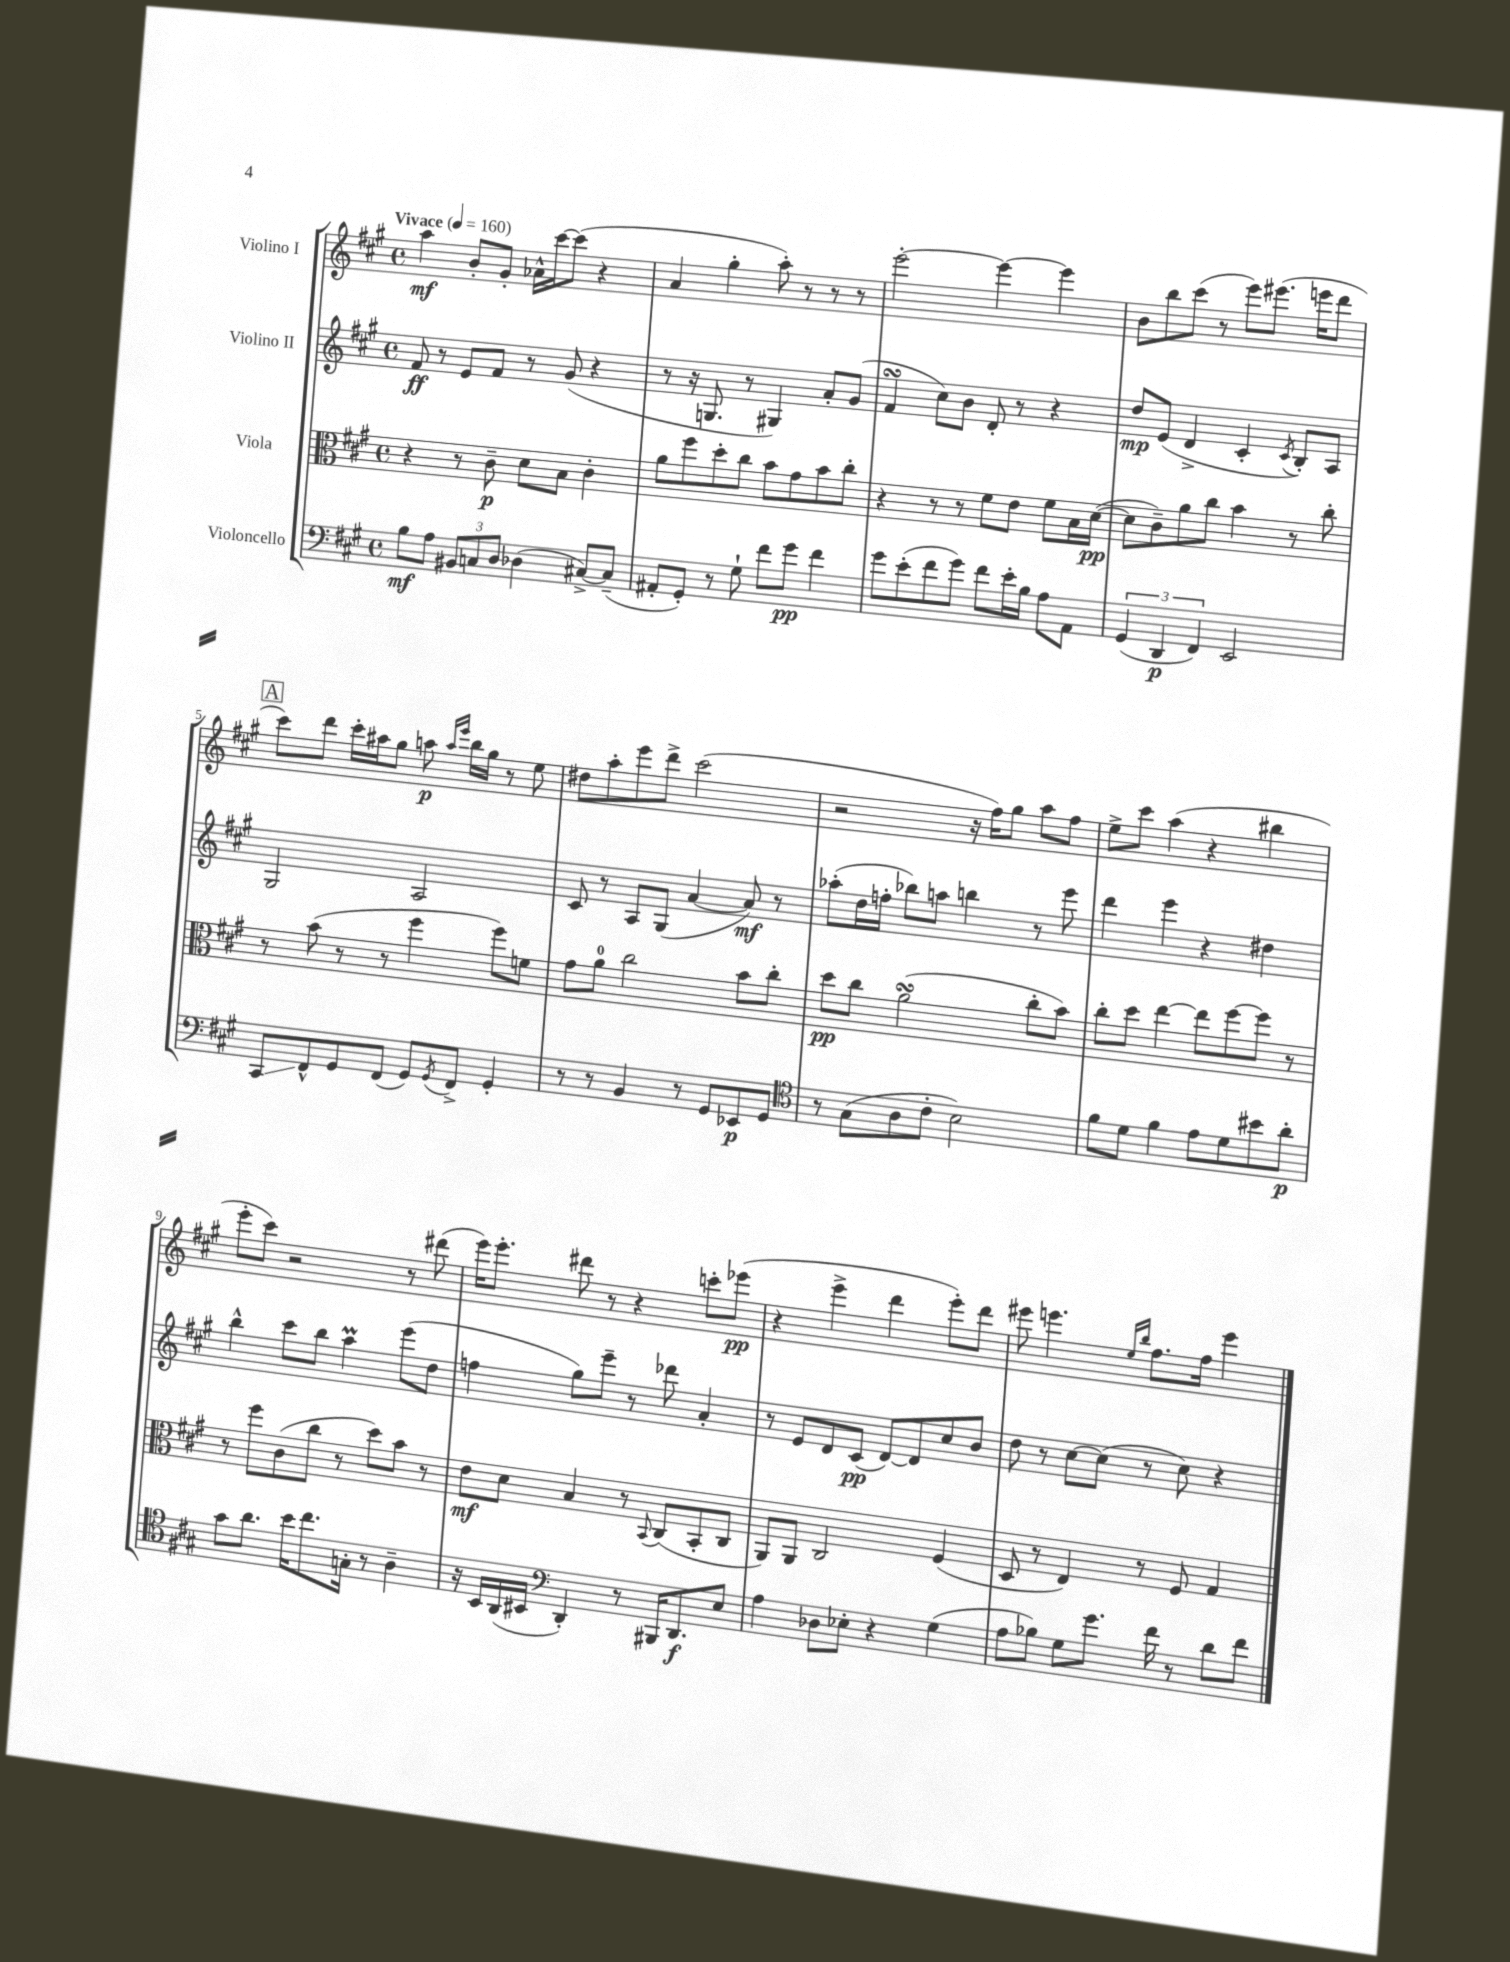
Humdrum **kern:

**kern	**kern	**kern	**kern
*staff4	*staff3	*staff2	*staff1
*clefF4	*clefC3	*clefG2	*clefG2
*k[f#c#g#]	*k[f#c#g#]	*k[f#c#g#]	*k[f#c#g#]
*M4/4	*M4/4	*M4/4	*M4/4
*met(c)	*met(c)	*met(c)	*met(c)
*MM160	*MM160	*MM160	*MM160
8B	4r	8f#	4aa
8A	.	8r	.
12BB#	8r	8e	8b'
12C	.	.	.
.	8c#~	8f#	8g#'
12D	.	.	.
(4D-	8d	8r	16a-^^
.	.	.	[16ccc#
.	8B	(8g#	(8ccc#]
[8C#^)	4c#'	4r	4r
(8C#~]	.	.	.
=	=	=	=
8AA#'	8a	8r	4a
8GG#')	8ff#	16r	.
.	.	8.G	.
8r	8dd'	.	4gg#'
8G#`	8cc#	8r	.
8f#	8b	4G#)	8aa')
8g#	8g#	.	8r
4f#	8b	8a'	8r
.	8cc#'	(8g#	8r
=	=	=	=
8g#	4r	4f#	[2eee'
(8e'	.	.	.
8f#	8r	8cc#)	.
8g#)	8r	8b	.
8f#	8f#	8d'	4eee_
16e'	8e	8r	.
16B	.	.	.
8A	8f#	4r	4eee]
8AA	16B	.	.
.	([16d	.	.
=	=	=	=
(6GG#	8d]	8dd	8b
.	8c#~)	(8e	8bb
6DD	.	.	.
.	8a	4d^	(8ccc#
6FF#)	.	.	.
.	8cc#	.	8r
2EE	4b	4c#'	8eee)
.	.	.	(8.eee#
.	.	8qc#	.
.	8r	8B')	.
.	.	.	16eee
.	8cc#'	8A	8ddd
=	=	=	=
8CC#	8r	2G#	8ccc#)
8FF#^^	(8b	.	8ddd
8GG#	8r	.	16ccc#'
.	.	.	16aa#
(8FF#	8r	.	8gg#
8GG#)	4ff#	2A	8aa
.	.	.	16qqaa
8qGG#	.	.	16qqeee
8FF#^	.	.	16bb
.	.	.	16gg#
4GG#'	8ff#)	.	8r
.	8f	.	8ee
=	=	=	=
8r	8g#	8c#	8dd#
8r	8a	8r	8aa'
4BB	2cc#	8A	8eee
.	.	(8G#	8ddd^
8r	.	[4a	(2ccc#
8GG#	.	.	.
8EE-	8b	8a])	.
8GG#	8cc#'	8r	.
=	=	=	=
*clefC4	*	*	*
8r	8dd	(8aa-'	2r
(8G#	8cc#	16dd	.
.	.	16ff'	.
8A	(2a	8bb-)	.
8c#'	.	8aa	.
2B)	.	4bb	16r
.	.	.	16ff#)
.	.	.	8gg#
.	8cc#'	8r	8aa
.	8b)	8eee	8ff#
=	=	=	=
8f#	8cc#'	4ddd	8ee^
8d	8dd	.	8ccc#
4f#	[4ee	4eee	(4aa
8e	8ee]	4r	4r
8d	[8ff#	.	.
8b#	8ff#]	4dd#	4bb#
8a'	8r	.	.
=	=	=	=
8g#	8r	4bb^^	8eee'
8.a	8ff#	.	8ccc#)
.	(8c#	8ccc#	2r
16b	.	.	.
8.cc#	8cc#	8bb	.
.	8r	4aa	.
16G'	.	.	.
8r	8dd)	.	.
4A~	8b	(8eee	8r
.	8r	8dd	(8ddd#
=	=	=	=
16r	8e	4ff	16eee)
16BB	.	.	8.eee'
(16AA	8d	.	.
16BB#	.	.	.
*clefF4	*	*	*
4DD')	4B	8gg#)	8ddd#
.	.	8eee~	8r
8r	8r	8r	4r
.	8qqBB	.	.
16BBB#	(8C#	8ddd-	.
8.DD	.	.	.
.	8BB'	4a'	8ccc'
8E	8C#	.	(8eee-
=	=	=	=
4A	8AA)	8r	4r
.	8AA	8e	.
8D-	2C#	8d	4eee^
8E-'	.	(8c#	.
4r	.	[8d)	4ddd
.	.	8d]	.
(4G#	(4F#	8cc#	8eee')
.	.	8b	8ddd
=	=	=	=
8A	8D	8dd	8eee#
8B-)	8r	8r	4.eee
8G#	4E)	[8cc#	.
8.g#	.	(8cc#]	.
.	.	.	16qqee
.	.	.	16qqbb
.	8r	8r	8.ff#
16f#	.	.	.
8r	8F#	8cc#)	.
.	.	.	16ff#
8d	4G#	4r	4eee
8f#	.	.	.
==	==	==	==
*-	*-	*-	*-
